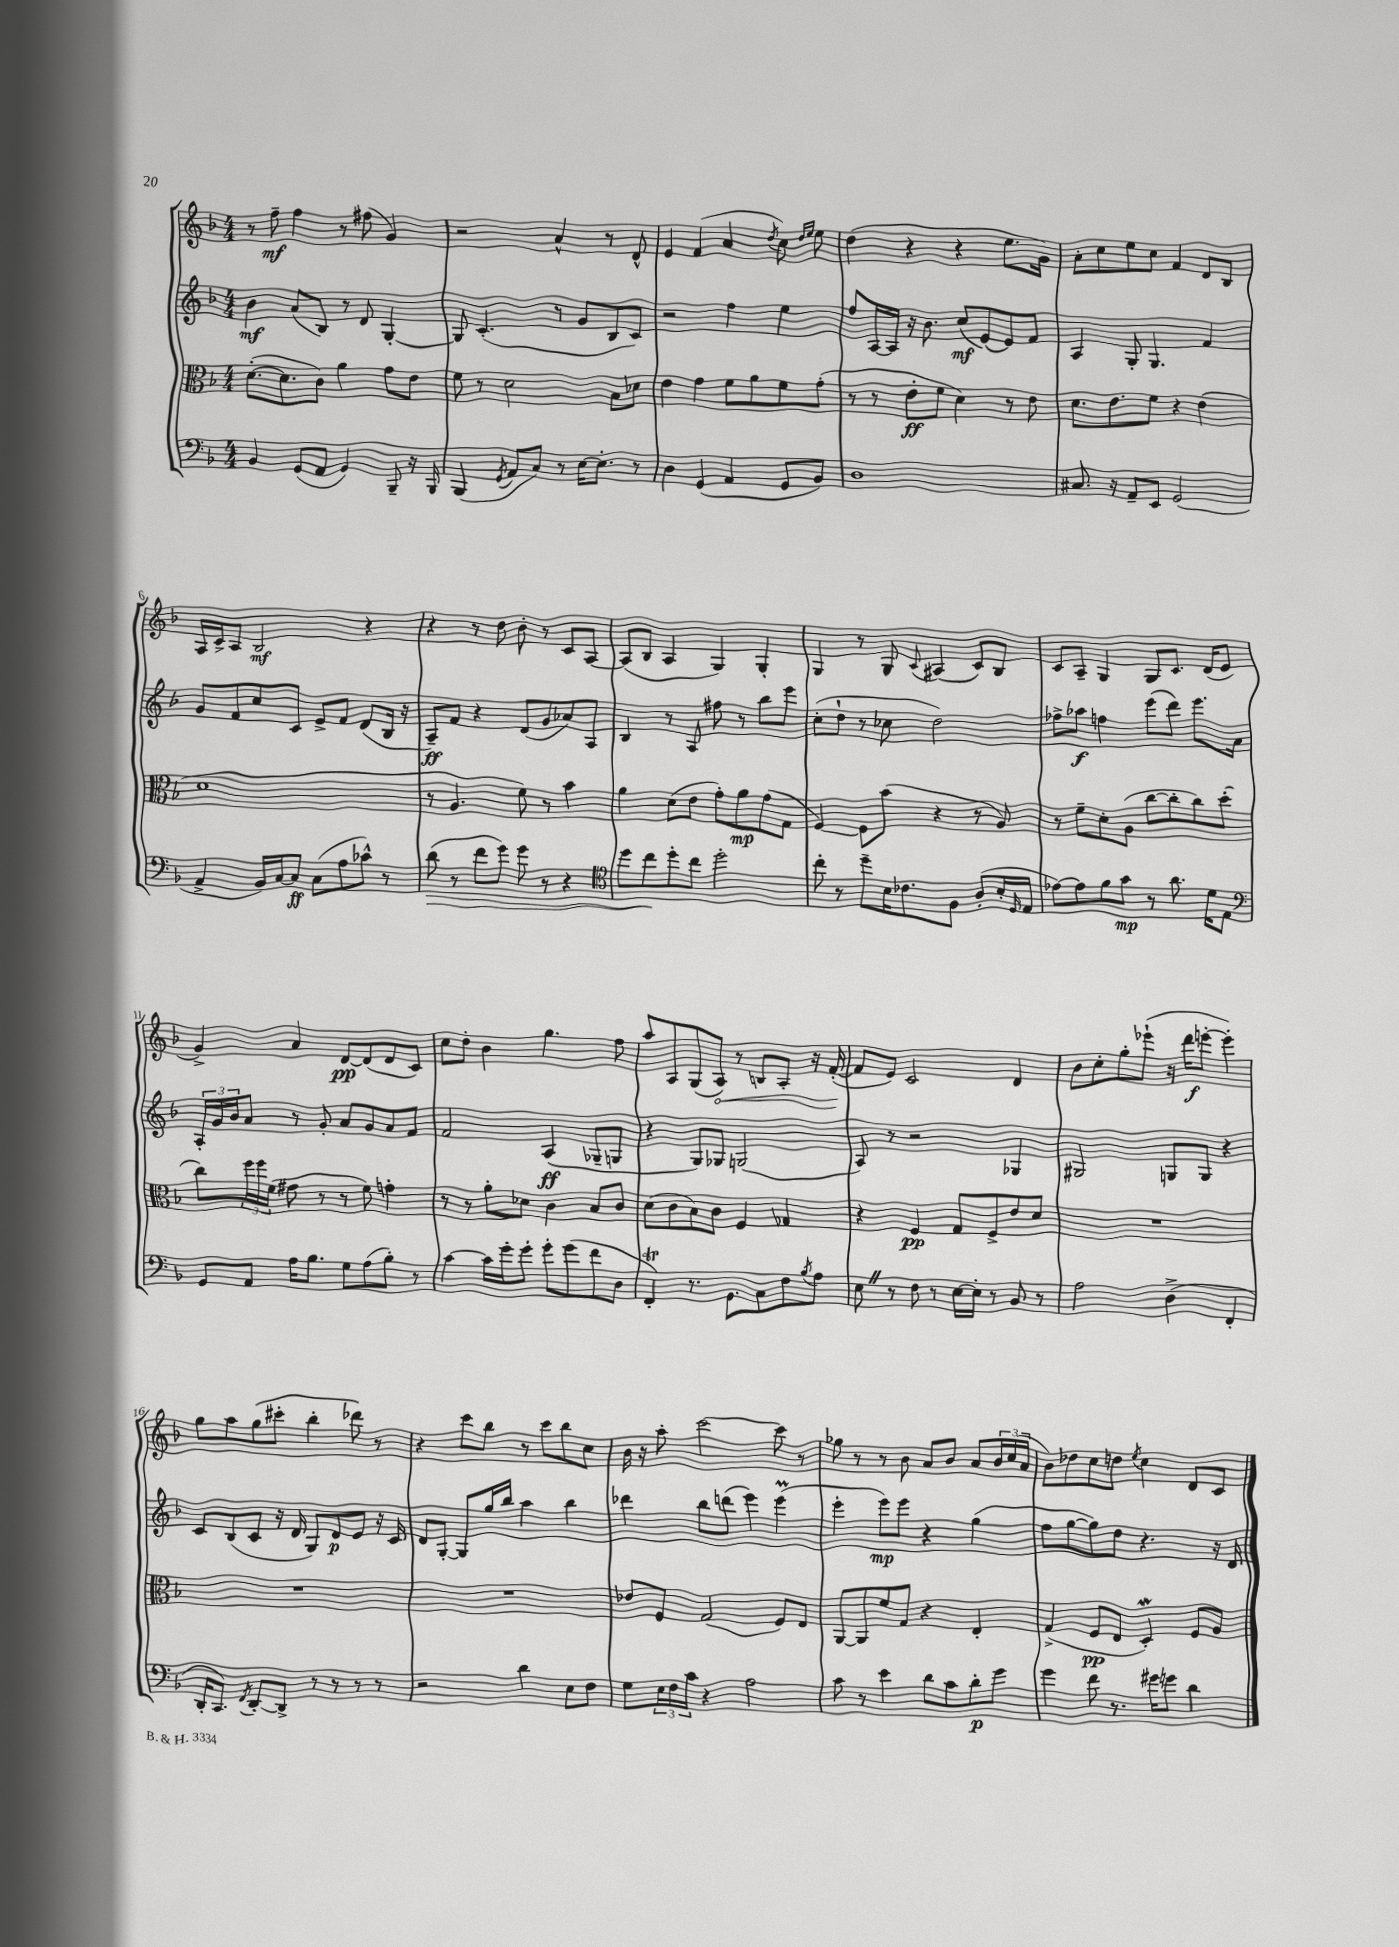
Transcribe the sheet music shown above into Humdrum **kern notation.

**kern	**kern	**kern	**kern
*staff4	*staff3	*staff2	*staff1
*clefF4	*clefC3	*clefG2	*clefG2
*k[b-]	*k[b-]	*k[b-]	*k[b-]
*M4/4	*M4/4	*M4/4	*M4/4
4BB-/	([8.d'\L	4b-\	8r
.	.	.	8ff~\
.	8.d\]	.	.
(8GG/L	.	(8a/L	4ff\
8AA/J	8c\J)	8B-/J)	.
4GG/)	4a\	8r	8r
.	.	8d/	(8ff#\
8BBB-~/	8g\L	[4G'/	4g/)
16r	8e\J	.	.
16BBB-/	.	.	.
=	=	=	=
(4BBB-/	8f\	8G/]	2r
.	8r	(4.c'/	.
8qGG/	.	.	.
8AA/L	2d\	.	.
8C/J)	.	.	.
8r	.	8r	4a^^/
[16E\LK	.	8g/L	.
8.E'\]J	.	.	.
.	8B-\L	8B-/	8r
8r	8d-\J	8c/J)	8d^^/
=	=	=	=
4D\	4e\	2r	4e/
(4GG/	4g\	.	(4f/
4AA/	8f\L	4ff\	4a/
.	8a\	.	.
.	.	.	8qdd/
8GG/L	8f\	4ee\	8cc\)
.	.	.	16qqdd/LL
.	.	.	16qqee/JJ
8BB-/J)	(8g'\J	.	8ee\
=	=	=	=
1D	8r	8ff/L	(4dd\
.	8r	[16A/L	.
.	.	16A/]JJ	.
.	8e'\L	16r	4r
.	.	8.b-\	.
.	8f\J	.	.
.	4d\)	(8cc/L	4r
.	.	[8e/)	.
.	8r	8e/]	8.ee\L
.	8e\	8f/J	.
.	.	.	16g\Jk)
=	=	=	=
8.C#/	8.d\L	4A/	8a'\L
.	.	.	8cc\
16r	8.e\	.	.
8AA~/L	.	8G'/	8ee\
8EE/J	8f\J	4.G/	8cc\J
(2GG/	4r	.	4f/
.	(4e\	4f/	8d/L
.	.	.	8B-/J
=	=	=	=
4AA^/	1d	8g/L	16A/LL
.	.	.	16c^/J
.	.	8f/	8A/J
16BB-/LL)	.	8cc/	2B-/
[16C/J	.	.	.
8C/]J	.	8c/J	.
(8C\L	.	8e^/L	.
8A\	.	8f/J	.
8c-^^\J)	.	(8d/L	4r
8r	.	16B-/Jk	.
.	.	16r	.
=	=	=	=
(8d\	8r	8A~/L)	4r
8r	4.A/	8f/J	.
8f\L	.	4r	8r
8g\J)	.	.	8dd\
8g\	8f\)	(8d/L	8b-'\
8r	8r	8g/	8r
4r	4b-\	8a-/)	8c/L
.	.	8A/J	[8A/J
=	=	=	=
*clefC4	*	*	*
8dd\L	4a\	4B-/	(8A/]L
8cc\	.	.	8B-/J
8dd'\	(8d\L	8r	4A/
8cc\J	8e\J	8A/	.
2dd'\	8g'\L)	8ff#\	4G/)
.	8a\	8r	.
.	(8g\	8bb-\L	4G'/
.	8G\J	8eee\J	.
=	=	=	=
8cc'\	[4F/)	(8cc'\L	4G/
8r	.	8dd`\J	.
8dd~\L	8F\]L	8r	8r
16B-\K	(8b-\J	8cc-\	8G/
8.c-\	.	.	.
.	.	.	8qqc/
.	4r	2dd\)	(4A#/
8F\J	.	.	.
(8A'/L	8r	.	8c/L)
16B-'/L	8A/)	.	8B-/J
16qqD/	.	.	.
16E/JJ	.	.	.
=	=	=	=
[8e-\L)	8r	8ff-^\L	8c/L
8e-\]	8f~\L	8aa-\J	8A~/J
8f\	8d'\	4ff\	4G/
8g\J	(8A\J	.	.
8r	[8cc\L	(8eee\L	8G/L
8.a\	8cc'\]	8ddd\J)	8.c/J
.	8cc\)	8.eee\L	.
16d\LK	.	.	(16d/LK
8E\J	(8dd'\J	.	8e/J
.	.	16a\Jk	.
=	=	=	=
*clefF4	*	*	*
8GG/L	8cc\L)	24A'/LL	4g^/)
.	.	24g/	.
.	.	24b-/J	.
8AA/J	24ff\L	8a/J	.
.	24ff\	.	.
.	(24f\JJ	.	.
16A\LK	8g#\	8r	4a/
8.B-\J	.	.	.
.	8r	8g'/	.
8G\L	8r	8a/L	[8d/L
(8A\	8f\)	8g/	(8d/]
8B-'\J)	4g'\	8a/	8d/
8r	.	8f/J	8c/J)
=	=	=	=
[4c\	8r	2f/	8cc\L
.	8r	.	8dd'\J
16c\]LL	8a'\L	.	4b-\
16g'\J	.	.	.
8g'\J	8d-\J	.	.
8g'\L	4c\	(4A/	4.gg\
(8g\	.	.	.
8f\	8B-/L	8G-~/L	.
8D\J	8c/J	8G/J	8ff\
=	=	=	=
4FF'/)	(8d\L	4r	8aa/L
.	8c\	.	8A/
8.r	8B-\)	8G/L)	(8G/
.	8c\J	8G-/J	8A/J)
8.GG\L	.	.	.
.	4F/	(2G/	8r
8C\	.	.	8B/L
8F\	4G-/	.	8A'/J
8qB-/	.	.	.
8A\J	.	.	16r
.	.	.	([16f'/
=	=	=	=
8E\	4r	8A/)	8f/]L
8r	.	8r	8e/J)
8F\	4F/	2r	2c/
8r	.	.	.
[16E\LL	8G/L	.	.
16E'\]JJ	.	.	.
8r	8F^/	.	.
8BB-/	8e/	4G-/	4d/
8r	8d/J	.	.
=	=	=	=
2A\	1r	2G#/	8b-\L
.	.	.	8cc'\
.	.	.	8gg'\
.	.	.	(8eee-`\J
(4D^\	.	8G/L	16r
.	.	.	16ddd\LK
.	.	8G/J	[8eee'\J
4FF'/	.	4r	4eee'\])
=	=	=	=
16DD'/LK	1r	8c/L	8gg\L
8.CC/J)	.	.	.
.	.	(8B-/	8aa\
8qFF/	.	.	.
[8DD'/L	.	8c/J	(8gg\
8DD^/]J	.	16r	8ccc#'\J
.	.	16d/	.
8r	.	8G/L)	4bb-'\
8r	.	8d/	.
8r	.	8e/J	8ddd-\)
8r	.	16r	8r
.	.	16c/	.
=	=	=	=
2r	1r	8d/L	4r
.	.	[8G'/J	.
.	.	8G/]L	8ccc\L
.	.	16gg/L	8bb-\J
.	.	16bb-/JJ	.
4d\	.	4aa\	8r
.	.	.	8ccc\L
8E\L	.	4bb-\	8bb-\
8F\J	.	.	8cc\J
=	=	=	=
8G\L	8e-/L	4ddd-\	16b-\
.	.	.	16r
24E\L	8F/J	.	8aa'\
24F\	.	.	.
24c\JJ	.	.	.
4r	(2G/	8bb-\L	[2ccc\
.	.	(8ddd\J	.
2A\	.	4eee\)	.
.	8F/L)	(4eee\	8ccc\]
.	8E/J	.	8r
=	=	=	=
8c\	[8AA/L	4eee'\	8gg-\
8r	8AA/]	.	8r
4e\	8f/	8eee\L)	8r
.	8G/J	8eee\J	8b-\
8d\L	4r	4r	8a/L
8c\	.	.	8b-/J
8d'\	4E'/	(4gg\	8a/L
8g\J	.	.	24b-/L
.	.	.	(24cc/
.	.	.	24a/JJ
=	=	=	=
4g\	(4G^/	8ff\L	8b-\L)
.	.	[8gg\	8dd-\
8f\	8F/L	8gg\])	8cc\
8.r	8E/J	8dd\J	8dd\J
.	.	.	8qee/
.	4D'/)	4.r	4cc\
16g#\LK	.	.	.
8g\J	.	.	.
4d\	8F/L	.	8d/L
.	8A/J	16r	8c/J
.	.	16d/	.
==	==	==	==
*-	*-	*-	*-
